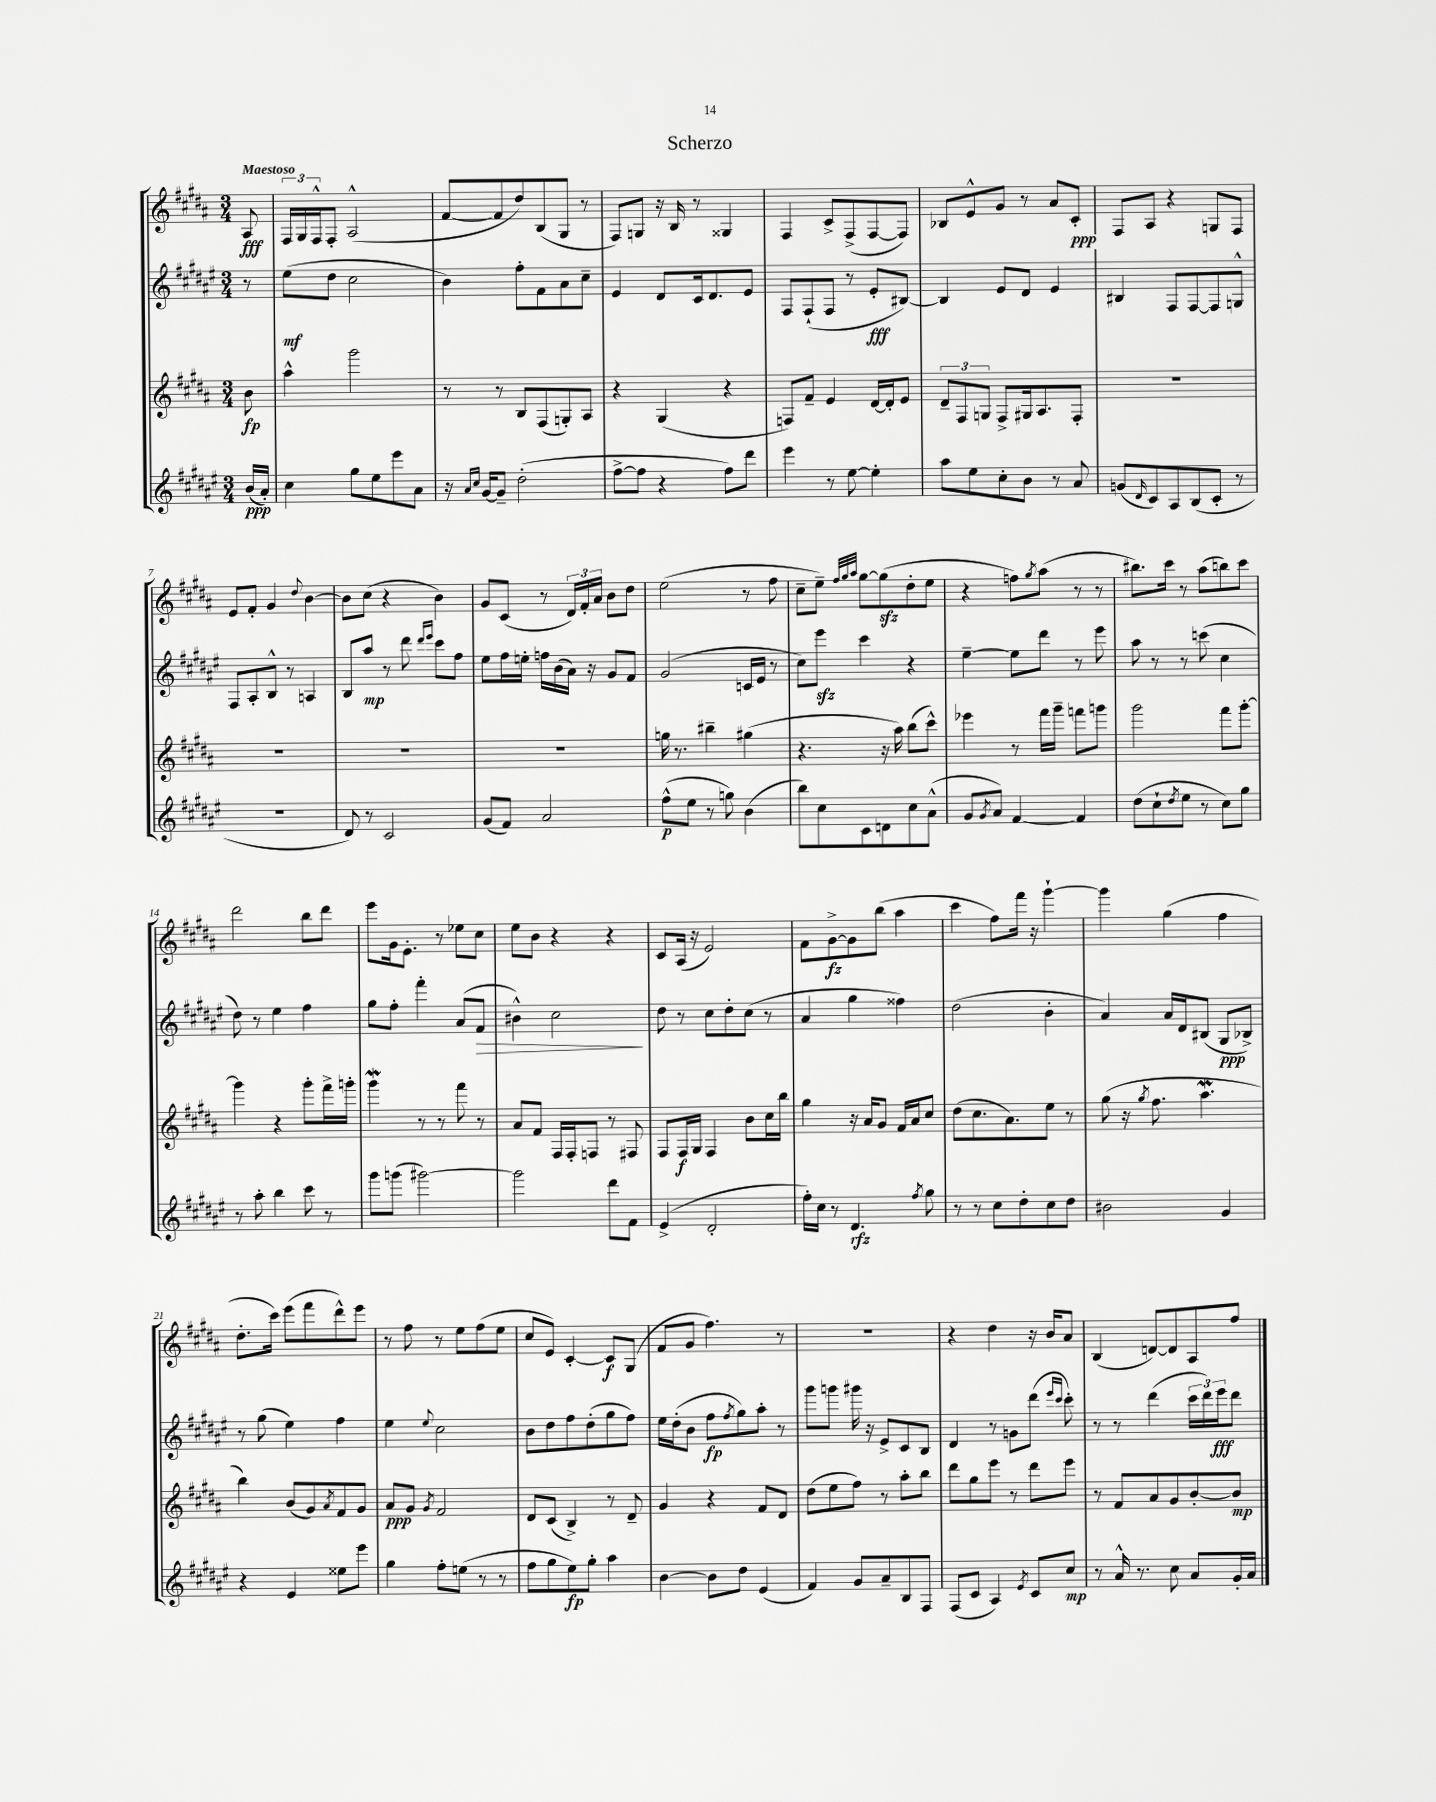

**kern	**dynam	**kern	**dynam	**kern	**dynam	**kern	**dynam
*part4	*part4	*part3	*part3	*part2	*part2	*part1	*part1
*staff4	*staff4	*staff3	*staff3	*staff2	*staff2	*staff1	*staff1
*clefG2	*	*clefG2	*	*clefG2	*	*clefG2	*
*k[f#c#g#d#a#e#]	*	*k[f#c#g#d#a#]	*	*k[f#c#g#d#a#e#]	*	*k[f#c#g#d#a#]	*
*M3/4	*	*M3/4	*	*M3/4	*	*M3/4	*
=	=	=	=	=	=	=	=
!	!	!	!	!	!	!LO:TX:a:B:t=Maestoso	!
(16b/LL	ppp	8b\	fp	8r	.	8A#/	fff
16a#'/JJ)	.	.	.	.	.	.	.
=1	=1	=1	=1	=1	=1	=1	=1
4cc#\	.	4aa#^^\	.	(8ee#\L	mf	24F#/LL	.
.	.	.	.	.	.	24G#/	.
.	.	.	.	.	.	24F#^^/J	.
.	.	.	.	8dd#\J	.	8F#'/J	.
8gg#\L	.	2ggg#\	.	2cc#\	.	(2A#^^/	.
8ee#\	.	.	.	.	.	.	.
8eee#\	.	.	.	.	.	.	.
8a#\J	.	.	.	.	.	.	.
=2	=2	=2	=2	=2	=2	=2	=2
16r	.	8r	.	4b\)	.	[8f#/L	.
16qqa#/LL	.	.	.	.	.	.	.
16qqcc#/JJ	.	.	.	.	.	.	.
[16g#/KL	.	.	.	.	.	.	.
8g#~/J]	.	8r	.	.	.	8f#/]	.
(2dd#'\	.	8B/L	.	8ff#'\L	.	8dd#/)	.
.	.	(8F#/	.	8f#\	.	(8B/	.
.	.	8Gn'/)	.	8a#\	.	8G#/J	.
.	.	8A#/J	.	8cc#~\J	.	8r	.
=3	=3	=3	=3	=3	=3	=3	=3
[8ff#^\L	.	4r	.	4e#/	.	8F#/L)	.
8ff#\J]	.	.	.	.	.	8Gn/J	.
4r	.	(4G#/	.	8d#/L	.	16r	.
.	.	.	.	.	.	16B/	.
.	.	.	.	16c#/k	.	8r	.
.	.	.	.	8.d#/	.	.	.
8ff#\L)	.	4r	.	.	.	4G##X/	.
8ddd#\J	.	.	.	8e#/J	.	.	.
=4	=4	=4	=4	=4	=4	=4	=4
4eee#\	.	8Fn/L)	.	8F#/L	.	4F#/	.
.	.	8f#~/J	.	(8F#`/	.	.	.
8r	.	4e/	.	8F#/J	.	8c#^/L	.
[8ee#\	.	.	.	8r	.	(8F#^/	.
4ee#'\]	.	[16d#/LL	.	8e#'/L	fff	[8F#/	.
.	.	16d#'/J]	.	.	.	.	.
.	.	8e/J	.	[8B#X/J)	.	8F#/J])	.
=5	=5	=5	=5	=5	=5	=5	=5
8aa#\L	.	12d#~/L	.	4B#/]	.	8B-X/L	.
.	.	12F#/	.	.	.	.	.
8ee#\	.	.	.	.	.	8e^^/	.
.	.	12Gn/J	.	.	.	.	.
8cc#'\	.	8F#^/L	.	8e#/L	.	8g#/J	.
8b\J	.	16G#X/k	.	8d#/J	.	8r	.
.	.	8.A#/	.	.	.	.	.
8r	.	.	.	4e#/	.	8a#/L	.
8a#/	.	8F#'/J	.	.	.	8c#'/J	ppp
=6	=6	=6	=6	=6	=6	=6	=6
(8gn/L	.	2.r	.	4B#X/	.	8F#/L	.
16qqd#/	.	.	.	.	.	.	.
8c#/)	.	.	.	.	.	8A#/J	.
8A#/	.	.	.	8F#/L	.	4r	.
(8B/	.	.	.	[8F#/	.	.	.
8c#'/J	.	.	.	8F#/]	.	8Gn/L	.
8r	.	.	.	8Gn^^/J	.	8F#/J	.
!!LO:LB:g=z
=7	=7	=7	=7	=7	=7	=7	=7
2.r	.	2.r	.	8F#/L	.	8e/L	.
.	.	.	.	8A#'/	.	8f#'/J	.
.	.	.	.	8B^^/J	.	4g#/	.
.	.	.	.	8r	.	.	.
.	.	.	.	.	.	8qqdd#/	.
.	.	.	.	4An/	.	[4b\	.
=8	=8	=8	=8	=8	=8	=8	=8
8d#/)	.	2.r	.	8B/L	.	8b\L]	.
8r	.	.	.	8aa#/J	mp	(8cc#\J	.
2c#/	.	.	.	8r	.	4r	.
.	.	.	.	8ddd#\	.	.	.
.	.	.	.	16qqddd#/LL	.	.	.
.	.	.	.	16qqeee#/JJ	.	.	.
.	.	.	.	8ccc#\L	.	4b\)	.
.	.	.	.	8ff#\J	.	.	.
=9	=9	=9	=9	=9	=9	=9	=9
(8g#/L	.	2.r	.	8ee#\L	.	8g#/L	.
8f#/J)	.	.	.	16ff#\L	.	(8c#/J	.
.	.	.	.	16een'\JJ	.	.	.
2a#/	.	.	.	16ffn\LL	.	8r	.
.	.	.	.	(16b\	.	.	.
.	.	.	.	16a#\JJ)	.	24d#/LL)	.
.	.	.	.	.	.	24f#'/	.
.	.	.	.	16r	.	.	.
.	.	.	.	.	.	24a#/JJ	.
.	.	.	.	8g#/L	.	8b\L	.
.	.	.	.	8f#/J	.	8dd#\J	.
=10	=10	=10	=10	=10	=10	=10	=10
(8ff#^^\L	p	16ggn\	.	(2g#/	.	(2ee\	.
.	.	8.r	.	.	.	.	.
8ee#\J	.	.	.	.	.	.	.
8r	.	4bb#X~\	.	.	.	.	.
8ggn\)	.	.	.	.	.	.	.
(4b\	.	(4gg#X\	.	16cn/LL	.	8r	.
.	.	.	.	16e#/JJ	.	.	.
.	.	.	.	8r	.	8ff#\	.
=11	=11	=11	=11	=11	=11	=11	=11
8bb\L)	.	4.r	.	8cc#\L)	.	8cc#~\L	.
8cc#\	.	.	.	8eee#zz\J	.	8ee~\J)	.
.	.	.	.	.	.	32qqff#/LLL	.
.	.	.	.	.	.	32qqgg#/	.
.	.	.	.	.	.	32qqaa#/JJJ	.
8c#\	.	.	.	4ccc#\	.	[8gg#\L	.
8dn\	.	16r	.	.	.	(8gg#zz\]	.
.	.	16aa#\)	.	.	.	.	.
8cc#\	.	(8bb\L	.	4r	.	8dd#'\	.
(8a#^^\J	.	8ccc#^^\J)	.	.	.	8ee\J	.
=12	=12	=12	=12	=12	=12	=12	=12
8g#/L	.	4eee-X\	.	[4ee#~\	.	4r	.
8qg#/	.	.	.	.	.	.	.
8a#/J)	.	.	.	.	.	.	.
[4f#/	.	8r	.	8ee#\L]	.	8ffn\L)	.
.	.	.	.	.	.	8qgg#/	.
.	.	16fff#\LL	.	8ddd#\J	.	(8aa#\J	.
.	.	16ggg#~\JJ	.	.	.	.	.
4f#/]	.	8fffn\L	.	8r	.	8r	.
.	.	8gggn\J	.	8eee#\	.	8r	.
=13	=13	=13	=13	=13	=13	=13	=13
(8dd#\L	.	2ggg#\	.	8aa#\	.	8.bb#X\L)	.
8cc#`\	.	.	.	8r	.	.	.
.	.	.	.	.	.	16ccc#\Jk	.
8qdd#/	.	.	.	.	.	.	.
8ee#\J	.	.	.	8r	.	8r	.
8r	.	.	.	(8cccn\	.	(8aa#\L	.
8cc#\L)	.	8fff#\L	.	4cc#\	.	8bbn\)	.
8gg#\J	.	[8ggg#'\J	.	.	.	8ccc#\J	.
!!LO:LB:g=z
=14	=14	=14	=14	=14	=14	=14	=14
8r	.	4ggg#\]	.	8dd#\)	.	2ddd#\	.
8aa#'\	.	.	.	8r	.	.	.
4bb\	.	4r	.	4ee#\	.	.	.
8ccc#\	.	8ggg#'\L	.	4ff#\	.	8bb\L	.
8r	.	16fff#^\L	.	.	.	8ddd#\J	.
.	.	16gggn'\JJ	.	.	.	.	.
=15	=15	=15	=15	=15	=15	=15	=15
8ggg#\L	.	4ggg#W\	.	8gg#\L	.	8eee\L	.
(8gggn\J	.	.	.	8ff#'\J	.	16g#\k	.
.	.	.	.	.	.	8.e'\J	.
[2ggg#X\)	.	8r	.	4fff#'\	.	.	.
.	.	8r	.	.	.	8r	.
.	.	8fff#\	.	(8a#/L	.	8ee-X\L	.
!	!	!	!	!	!LO:HP:b	!	!
.	.	8r	.	8f#/J	>	8cc#\J	.
=16	=16	=16	=16	=16	=16	=16	=16
2ggg#\]	.	8a#/L	.	4b#X^^\)	.	8ee\L	.
.	.	8f#/J	.	.	.	8b\J	.
.	.	16F#/LL	.	2cc#\	.	4r	.
.	.	16F#'/J	.	.	.	.	.
.	.	8Fn/J	.	.	.	.	.
8ddd#\L	.	8r	.	.	.	4r	.
8f#\J	.	8F#X/	.	.	.	.	.
.	.	.	.	.	]	.	.
=17	=17	=17	=17	=17	=17	=17	=17
(4e#^/	.	8F#/L	.	8dd#\	.	8c#/L	.
.	.	16F#/L	f	8r	.	(16A#/Jk	.
.	.	16G#/JJ	.	.	.	16r	.
2d#'/	.	4F#/	.	8cc#\L	.	2e/)	.
.	.	.	.	8dd#'\	.	.	.
.	.	8b\L	.	(8cc#\J	.	.	.
.	.	16cc#\L	.	8r	.	.	.
.	.	16bb\JJ	.	.	.	.	.
=18	=18	=18	=18	=18	=18	=18	=18
16ff#'\LL)	.	4gg#\	.	4a#/	.	8f#\L	.
16cc#\JJ	.	.	.	.	.	.	.
8r	.	.	.	.	.	[8g#^\	fz
4.d#/	rfz	16r	.	4gg#\	.	8g#\]	.
.	.	16a#/KL	.	.	.	.	.
.	.	8g#/J	.	.	.	(8bb\J	.
.	.	16f#/LL	.	4ff##X\)	.	4aa#\	.
.	.	16a#/J	.	.	.	.	.
8qff#/	.	.	.	.	.	.	.
8gg#\	.	8cc#/J	.	.	.	.	.
=19	=19	=19	=19	=19	=19	=19	=19
8r	.	(8dd#\L	.	(2dd#\	.	4ccc#\	.
8r	.	8.cc#\	.	.	.	.	.
8cc#\L	.	.	.	.	.	8ff#\L)	.
.	.	8.a#\)	.	.	.	.	.
8dd#'\	.	.	.	.	.	16fff#\Jk	.
.	.	.	.	.	.	16r	.
8cc#\	.	8ee\J	.	4b'\	.	[4ggg#`\	.
8dd#\J	.	8r	.	.	.	.	.
=20	=20	=20	=20	=20	=20	=20	=20
2b#X\	.	(8gg#\	.	4a#/)	.	4ggg#\]	.
.	.	16r	.	.	.	.	.
.	.	8qgg#/	.	.	.	.	.
.	.	8.ff#\	.	.	.	.	.
.	.	.	.	16a#/LL	.	(4gg#\	.
.	.	.	.	16d#/J	.	.	.
.	.	4.aa#W\	.	(8B#X/J	.	.	.
4g#/	.	.	.	8G#/L	ppp	4ff#\	.
.	.	.	.	8B-X^/J)	.	.	.
!!LO:LB:g=z
=21	=21	=21	=21	=21	=21	=21	=21
4r	.	4bb\)	.	8r	.	8.dd#'\L	.
.	.	.	.	(8gg#\	.	.	.
.	.	.	.	.	.	16ccc#\Jk)	.
4e#/	.	(8b/L	.	4ee#\)	.	(8eee\L	.
.	.	8g#/)	.	.	.	8fff#\	.
.	.	8qa#/	.	.	.	.	.
8ee##X\L	.	8f#/	.	4ff#\	.	8ddd#^^\)	.
8eee#\J	.	8g#/J	.	.	.	8eee\J	.
=22	=22	=22	=22	=22	=22	=22	=22
4gg#\	.	8a#/L	ppp	4ee#\	.	8r	.
.	.	8g#/J	.	.	.	8ff#\	.
.	.	8qg#/	.	8qqee#/	.	.	.
8ff#'\L	.	2f#/	.	2cc#\	.	8r	.
(8een\J	.	.	.	.	.	8ee\L	.
8r	.	.	.	.	.	(8ff#\	.
8r	.	.	.	.	.	8ee\J	.
=23	=23	=23	=23	=23	=23	=23	=23
8ff#\L	.	8d#/L	.	8b\L	.	8cc#/L	.
8gg#\	.	(8c#/J	.	8dd#\	.	8e/J)	.
8ee#\)	fp	4B^/)	.	8ff#\	.	[4c#'/	.
8gg#'\J	.	.	.	(8dd#'\	.	.	.
4aa#\	.	8r	.	8gg#\	.	8c#/L]	f
.	.	8d#~/	.	8ff#\J)	.	(8G#/J	.
=24	=24	=24	=24	=24	=24	=24	=24
[4b\	.	4g#/	.	16ee#\LL	.	8f#/L	.
.	.	.	.	(16dd#'\J	.	.	.
.	.	.	.	8b\J	.	8g#/J	.
8b\L]	.	4r	.	8ff#\L	fp	4.ff#\)	.
.	.	.	.	8qff#/	.	.	.
8dd#\J	.	.	.	8gg#\)	.	.	.
(4e#/	.	8f#/L	.	8aa#'\J	.	.	.
.	.	8d#/J	.	8r	.	8r	.
=25	=25	=25	=25	=25	=25	=25	=25
4f#/)	.	(8dd#\L	.	8ggg#\L	.	2.r	.
.	.	8ee\	.	8gggn\J	.	.	.
8g#/L	.	8ff#\J)	.	16ggg#X\	.	.	.
.	.	.	.	16r	.	.	.
8a#~/	.	8r	.	8e#^/L	.	.	.
8B/	.	8aa#'\L	.	8c#/	.	.	.
8F#/J	.	8bb\J	.	8B/J	.	.	.
=26	=26	=26	=26	=26	=26	=26	=26
(8F#/L	.	8ddd#\L	.	4d#/	.	4r	.
8c#/J	.	8gg#\	.	.	.	.	.
4A#/)	.	8eee\J	.	8r	.	4dd#\	.
.	.	8r	.	8gn\L	.	.	.
8qe#/	.	.	.	.	.	.	.
8c#/L	.	8ddd#\L	.	(8ddd#\J	.	16r	.
.	.	.	.	.	.	16b/KL	.
.	.	.	.	16qqeee#/LL	.	.	.
.	.	.	.	16qqccc#/JJ	.	.	.
8cc#/J	mp	8eee\J	.	8ccc#'\)	.	8a#/J	.
=27	=27	=27	=27	=27	=27	=27	=27
8r	.	8r	.	8r	.	(4B/	.
16a#^^/	.	8f#/L	.	8r	.	.	.
8.r	.	.	.	.	.	.	.
.	.	8a#/	.	(4ddd#\	.	[8dn/L)	.
8cc#\	.	8g#/	.	.	.	8d/]	.
8a#/L	.	[8b'/	.	24ccc#\LL	.	8A#/	.
.	.	.	.	24ddd#\)	.	.	.
.	.	.	.	24eee#\J	fff	.	.
16g#'/L	.	8b/J]	mp	8ddd#\J	.	8ff#/J	.
16a#/JJ	.	.	.	.	.	.	.
==	==	==	==	==	==	==	==
*-	*-	*-	*-	*-	*-	*-	*-
